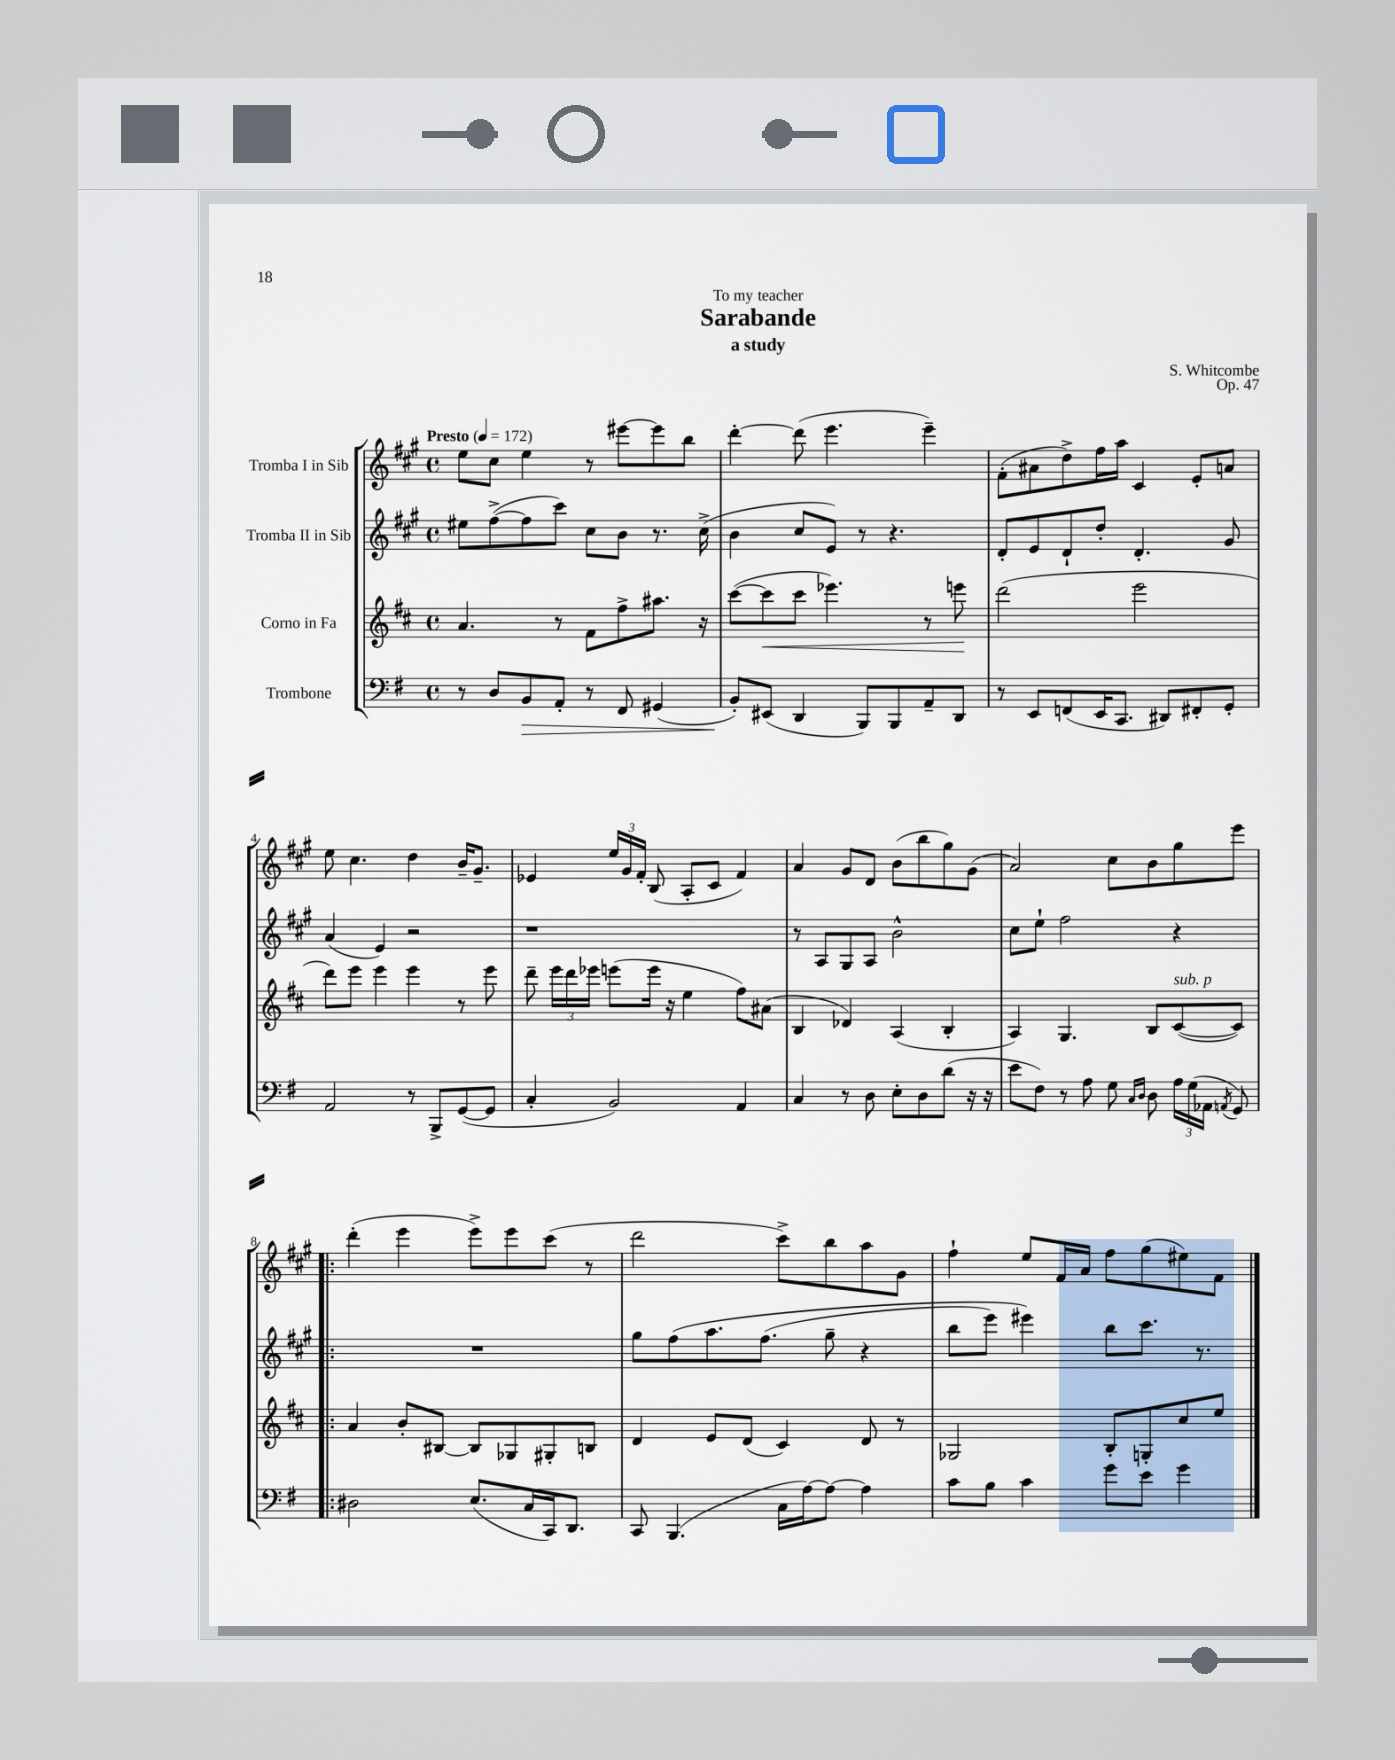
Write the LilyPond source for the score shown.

\header { title = "Sarabande" composer = "S. Whitcombe" subtitle = "a study" dedication = "To my teacher" opus = "Op. 47" }
<<
\new StaffGroup <<
\new Staff = "s0" \with { instrumentName = "Tromba I in Sib" } {
    \clef treble \key a \major \defaultTimeSignature \time 4/4 \tempo "Presto" 4 = 172
    \autoBeamOff e''8[ cis''8] e''4 r8 eis'''8[~ eis'''8 b''8] |
    d'''4~-. d'''8( e'''4. e'''4--) |
    fis'8[-.( ais'8 d''8->) fis''16 a''16] cis'4 e'8[-. a'8] |
    e''8 cis''4. d''4 b'16[-- gis'8.]-- |
    ees'4 \tuplet 3/2 { e''16[ gis'16 fis'16]-. } b8( a8[-. cis'8] fis'4) |
    a'4 gis'8[ d'8] b'8[( b''8 gis''8) gis'8]( |
    a'2) cis''8[ b'8 gis''8 e'''8] |
    \bar ".|:" d'''4-.( e'''4 e'''8[->) e'''8 cis'''8]( r8 |
    d'''2 cis'''8[->) b''8 a''8 gis'8] |
    fis''4-! e''8[ fis'16 a'16] fis''8[ gis''8( eis''8) fis'8] \bar "|." |
}
\new Staff = "s1" \with { instrumentName = "Tromba II in Sib" } {
    \clef treble \key a \major \defaultTimeSignature \time 4/4
    \autoBeamOff eis''8[ fis''8~->( fis''8 cis'''8]) cis''8[ b'8] r8. cis''16->( |
    b'4 cis''8[ e'8]) r8 r4. |
    d'8[-. e'8 d'8-! d''8]-. d'4.-. gis'8 |
    a'4( e'4) r2 |
    r1 |
    r8 a8[ gis8 a8] b'2-^ |
    cis''8[ e''8]-! fis''2 r4 |
    \bar ".|:" R1 |
    gis''8[ fis''8\( a''8. fis''8.]( gis''8-- r4 |
    b''8[ e'''8]) eis'''4\) b''8[ cis'''8.] r8. \bar "|." |
}
\new Staff = "s2" \with { instrumentName = "Corno in Fa" } {
    \clef treble \key d \major \defaultTimeSignature \time 4/4
    \autoBeamOff a'4. r8 fis'8[ fis''8-> ais''8.] r16 |
    cis'''8[~( cis'''8\< cis'''8] ees'''4.) r8 e'''8\! |
    d'''2( e'''2 |
    d'''8[) e'''8] e'''4 e'''4 r8 e'''8 |
    d'''8-- \tuplet 3/2 { e'''16[ d'''16 ees'''16] } e'''8[( e'''16] r16 e''4 fis''8[) ais'8]( |
    b4 des'4) a4( b4-. |
    a4) g4. b8[ cis'8~^\markup { \italic "sub. p" }( cis'8]) |
    \bar ".|:" a'4 b'8[-. bis8]~ bis8[ ges8 gis8-. b8] |
    d'4 e'8[ d'8]( cis'4) d'8 r8 |
    ges2 b8[-. g8-. cis''8 e''8] \bar "|." |
}
\new Staff = "s3" \with { instrumentName = "Trombone" } {
    \clef bass \key g \major \defaultTimeSignature \time 4/4
    \autoBeamOff r8 d8[ b,8\> a,8]-. r8 fis,8 gis,4( |
    b,8[-.\!) eis,8]( d,4 b,,8[) b,,8 a,8-- d,8] |
    r8 e,8[ f,8( e,16 c,8.] dis,8[) fis,8-. g,8]-. |
    a,2 r8 b,,8[-> g,8~( g,8] |
    c4-. b,2) a,4 |
    c4 r8 d8 e8[-. d8 d'8]( r16 r16 |
    e'8[ fis8]) r8 a8 g8 \grace { c16[ d16] } d8 \tuplet 3/2 { a16[ g16( aes,16] } \acciaccatura { a,8 } g,8) |
    \bar ".|:" dis2 e8.[( c16 c,16) d,8.] |
    c,8 b,,4.( c16[ a16~) a8]~ a4 |
    c'8[ b8] c'4 g'8[ e'8] g'4 \bar "|." |
}
>>
>>
